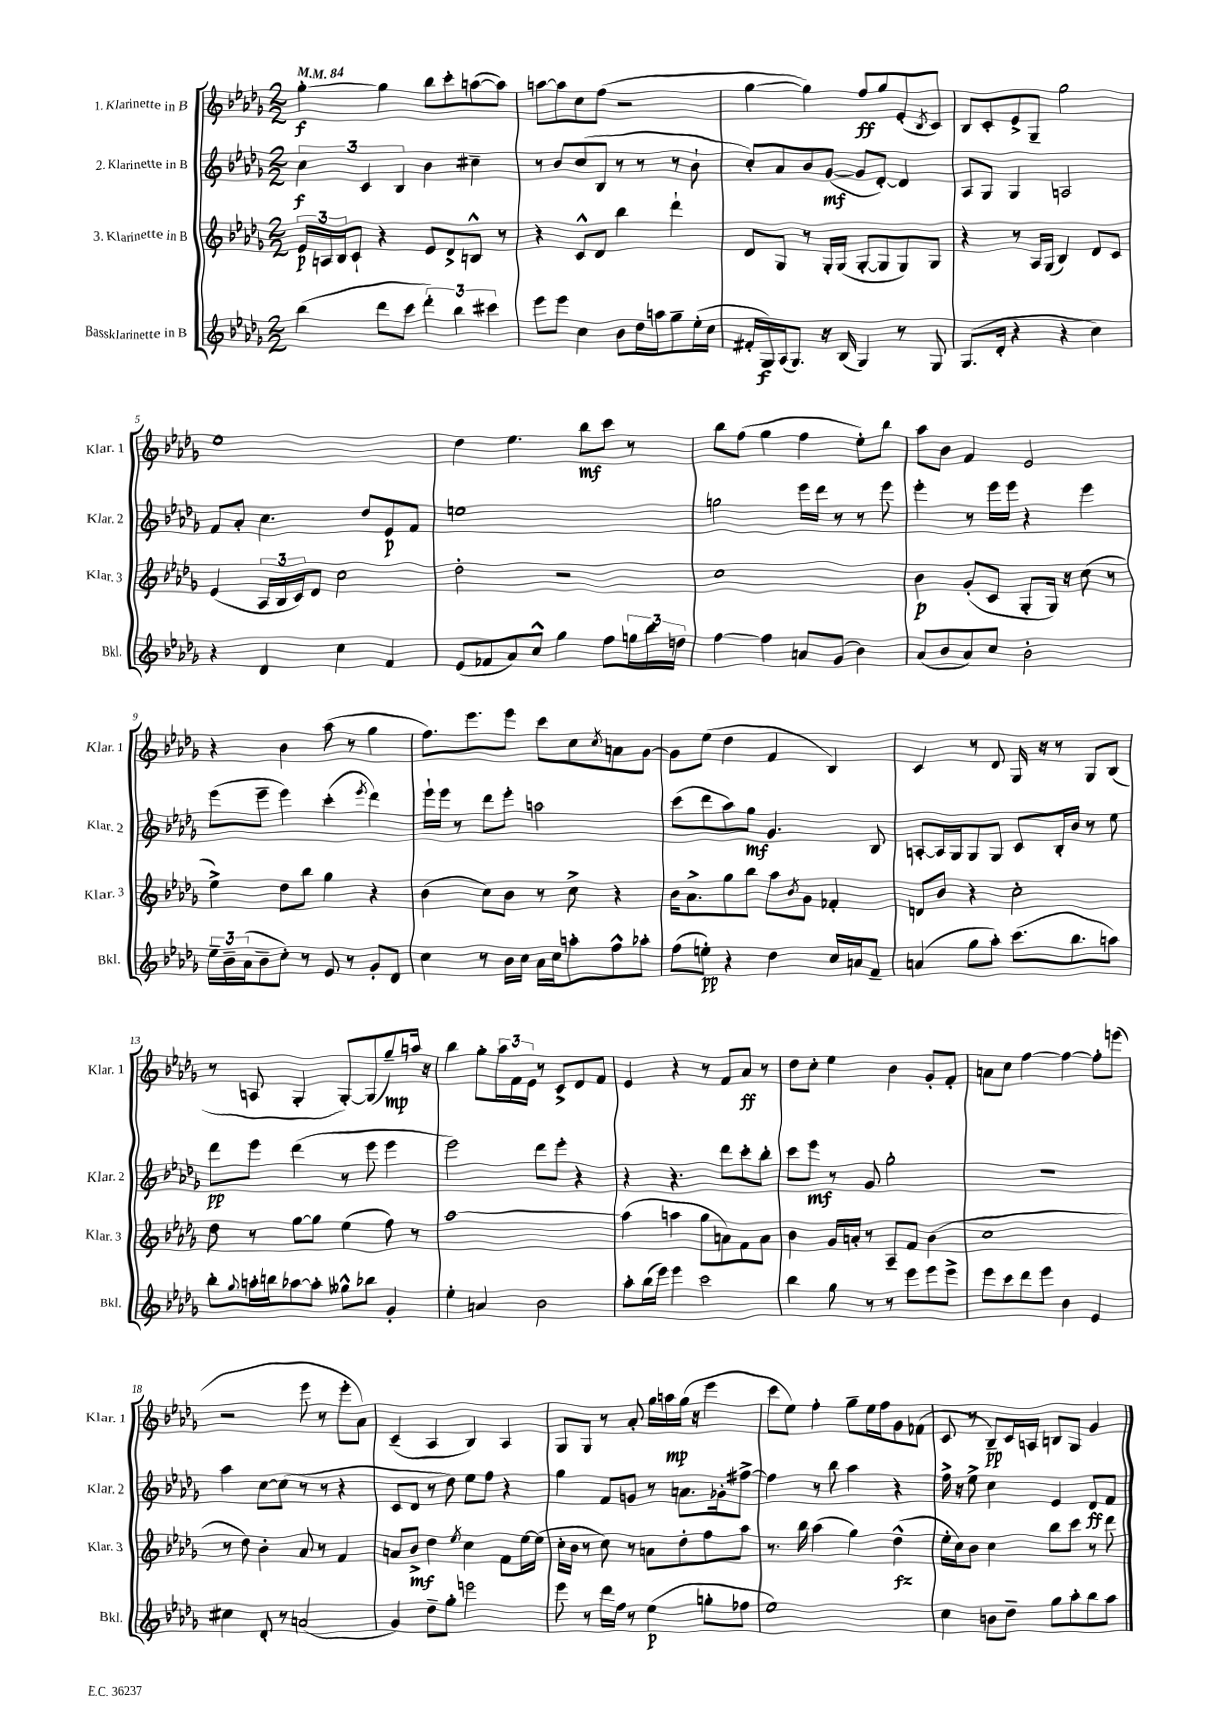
<<
\new StaffGroup <<
\new Staff = "s0" \with { instrumentName = "1. Klarinette in B" shortInstrumentName = "Klar. 1" } {
    \clef treble \key des \major \numericTimeSignature \time 2/2 \tempo 4 = 84
    ges''4~-.\f ges''4 bes''8 c'''8-. a''8~( a''8) |
    a''8~ a''8 c''8 f''8( r2 |
    ges''4~ ges''4) f''8\ff ges''8 ees'8-.( \acciaccatura { bes8 } c'8) |
    bes8 c'8-. ees'8-> ges8-- ges''2 |
    ees''1 |
    des''4 ees''4. bes''8\mf c'''8 r8 |
    bes''8 f''8( ges''4 f''4 ees''8-.) bes''8 |
    aes''8 bes'8 f'4 ees'2 |
    r4 bes'4 aes''8( r8 ges''4 |
    f''8.) ees'''8. ees'''8 c'''8 c''8 \acciaccatura { c''8 } a'8 ges'8~ |
    ges'8 ees''8( des''4 f'4 bes4) |
    c'4 r8 des'8 ges16 r16 r8 ges8 bes8( |
    r8 a8 ges4-. ges8~-.) ges8( ges''8--\mp) a''16 r16 |
    bes''4 ges''8-. \tuplet 3/2 { aes''16 f'16 ees'16 } r8 c'8-> des'8 f'8 |
    ees'4 r4 r8 f'8 aes'8\ff r8 |
    des''8 c''8-. ees''4 bes'4 ges'8-. f'8-. |
    a'8 c''8 f''4~ f''4~ f''8-. e'''8( |
    r2 ees'''8 r8 ees'''8-. aes'8) |
    c'4--( aes4 bes4) aes4 |
    ges8 ges8 r8 aes'8-. ges''16 a''16\mp ges''16( r16 ees'''4 |
    c'''8 ees''8) f''4-. ges''8-- ees''16 f''16 ges'8 fes'8( |
    c'8 r8 bes8--\pp) c'16 a16 b8 ges8 ges'4 \bar "|." |
}
\new Staff = "s1" \with { instrumentName = "2. Klarinette in B" shortInstrumentName = "Klar. 2" } {
    \clef treble \key des \major \numericTimeSignature \time 2/2
    \tuplet 3/2 { c''4\f c'4 bes4 } bes'4 cis''4-- |
    r8 bes'8 c''8( bes8 r8 r8 r8 bes'8-! |
    c''8-.) aes'8 bes'8 ges'8~\mf( ges'8 des'8~-.) des'4 |
    aes8 ges8 ges4 a2 |
    f'8 aes'8-. c''4. des''8 ees'8\p f'8 |
    e''1 |
    g''2 ees'''16 des'''16 r8 r8 ees'''8 |
    ees'''4-. r8 ees'''16 ees'''16 r4 ees'''4 |
    ees'''8( ees'''8-- ees'''4) c'''4-.( \acciaccatura { ees'''8 } des'''4) |
    ees'''16-! ees'''16 r8 des'''8 ees'''8-. a''2 |
    c'''8( des'''8 aes''8) ges''8\mf ges'4. bes8 |
    a8~-. a16 ges16 ges8 ges8 c'8 bes16-. bes'16 r8 ees''8 |
    des'''8\pp ees'''8 des'''4( r8 ees'''8 ees'''4 |
    ees'''2) des'''8 ees'''8-. r4 |
    r4 r4. des'''8 c'''8-. bes''8-. |
    c'''8 ees'''8\mf r8 ges'8 ges''2-. |
    r1 |
    aes''4 c''8~ c''8( r8 r8 r4 |
    c'8 des'8 r8 des''8) ees''8 f''8 r4 |
    ges''4 f'8 g'8 r8 a'8. ges'16-. fis''8~-> |
    fis''4 r8 bes''8 aes''4 r4 |
    f''16-> r16 ees''8-> c''4 ees'4 des'8\ff f'8 \bar "|." |
}
\new Staff = "s2" \with { instrumentName = "3. Klarinette in B" shortInstrumentName = "Klar. 3" } {
    \clef treble \key des \major \numericTimeSignature \time 2/2
    \tuplet 3/2 { ees'16\p a16 bes16 } c'8-! r4 ees'8 des'8-> b8-^ r8 |
    r4 c'8-^ des'8 bes''4 des'''4-! |
    des'8 ges8 r8 ges16-. ges16( ges8~-. ges8 ges8) ges8 |
    r4 r8 aes16 ges16( bes4) des'8 c'8 |
    ees'4( \tuplet 3/2 { aes16 bes16 c'16) } des'8 c''2 |
    des''2-. r2 |
    c''1 |
    bes'4\p ges'8-.( c'8 ges8-. ges16) r16 c''8( r8 |
    ees''4->) des''8 bes''8 ges''4 r4 |
    bes'4( c''8) bes'8 r8 c''8-> r4 |
    bes'16 aes'8.-> ges''8 bes''8 aes''8 \acciaccatura { bes'8 } ges'8 fes'4-. |
    d'8 bes'8 r4 c''2-. |
    des''8 r8 ges''8~ ges''8 ees''4( f''8) r8 |
    aes''1~ |
    aes''4( a''4 ges''8 a'8) f'8 a'8 |
    bes'4 ges'16 a'16-. r8 aes8-- f'8 bes'4( |
    c''1 |
    r8 des''8) bes'4-. aes'8 r8 f'4 |
    a'8 bes'8->\mf des''4 \acciaccatura { ees''8 } c''4 f'8 ees''16~ ees''16( |
    c''16-. bes'16 r8 c''8) r8 a'8 des''8-. f''8 aes''8 |
    r8. bes''16 aes''4( ges''4) des''4-^\fz( |
    ees''16-. c''16) bes'8 c''4 bes''8 c'''8 r8 des'''8 \bar "|." |
}
\new Staff = "s3" \with { instrumentName = "Bassklarinette in B" shortInstrumentName = "Bkl." } {
    \clef treble \key des \major \numericTimeSignature \time 2/2
    bes''4( des'''8 c'''8 \tuplet 3/2 { des'''4-.) bes''4 cis'''4 } |
    ees'''8 ees'''8 c''4 bes'8 des''16 a''16 ges''8-- ees''16-.( c''16 |
    fis'16-. ges16\f) aes16( ges8.) r16 bes16( ges4) r8 ges8 |
    ges8.( des'16-. r4 r4 c''4) |
    r4 des'4 c''4 f'4 |
    ees'8( fes'8 aes'8) c''8-^ ges''4 f''8 \tuplet 3/2 { g''16 bes''16 d''16 } |
    f''4~ f''4 a'8 ges'8( bes'4) |
    aes'8( bes'8 aes'8) c''8 bes'2-. |
    \tuplet 3/2 { ees''16-- bes'16-- aes'16( } bes'8-- c''8-.) r8 ees'8 r8 ges'8-. des'8 |
    c''4 r8 bes'16 c''16 aes'16 c''16 a''8-. f''8-^ aes''8-. |
    f''8( e''8-.\pp) r4 des''4 c''16 a'16 f'8-- |
    a'4( ges''8 aes''8-.) c'''8.( bes''8. a''8) |
    bes''8-. \appoggiatura { ges''8 } a''16-. b''16 aes''8~ aes''8-. geses''8-^ bes''8 ges'4-. |
    ees''4-. a'4 bes'2 |
    aes''8-. bes''16( ees'''16) ees'''4 c'''2 |
    bes''4 ges''8 r8 r8 ees'''8 ees'''8 ees'''8-> |
    ees'''8 c'''8 des'''8 ees'''8 bes'4 ees'4 |
    cis''4 des'8-. r8 a'2( |
    ges'4) des''8-- ges''8-. e'''2 |
    ees'''8 r8 des'''16 f''16 r8 ees''4\p( g''8-. fes''8 |
    ees''1) |
    c''4 b'8 des''8-- ges''8 aes''8-. bes''8 aes''8 \bar "|." |
}
>>
>>
